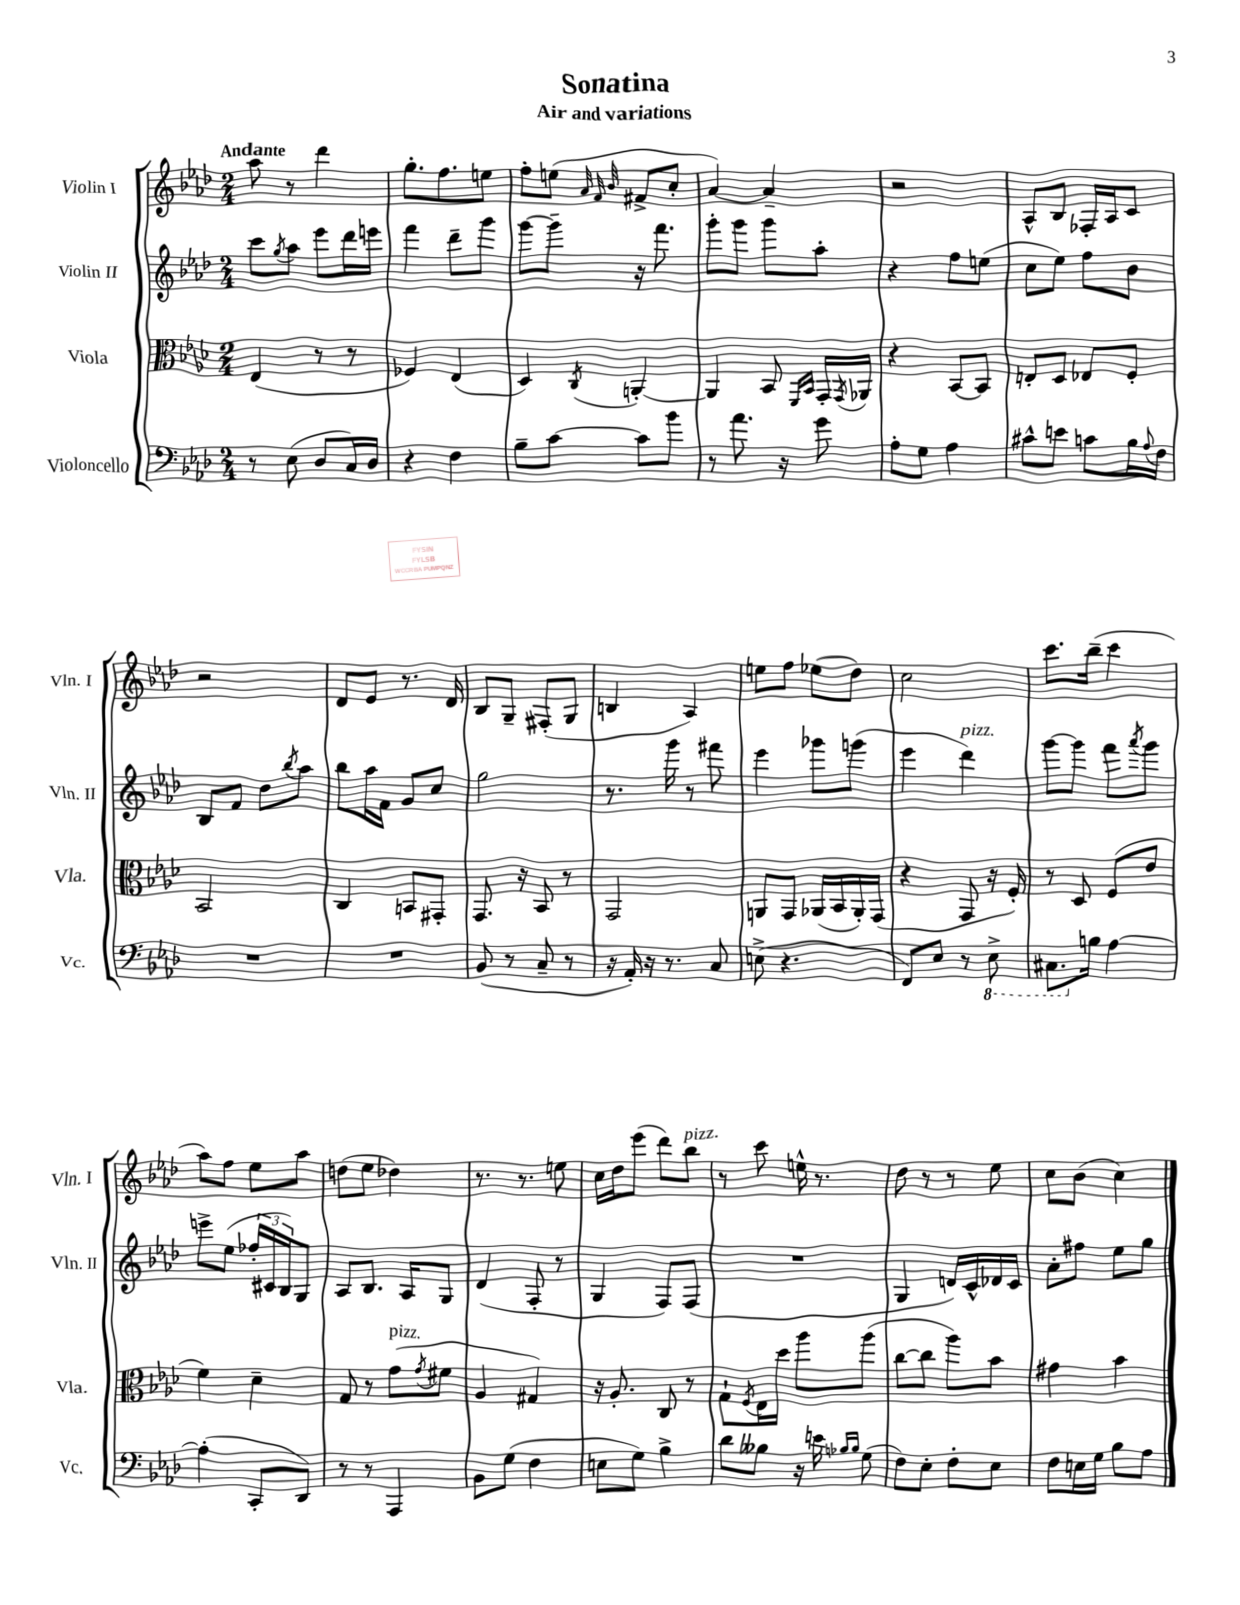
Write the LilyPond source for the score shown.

\header { title = "Sonatina" subtitle = "Air and variations" }
<<
\new StaffGroup <<
\new Staff = "s0" \with { instrumentName = "Violin I" shortInstrumentName = "Vln. I" } {
    \clef treble \key aes \major \numericTimeSignature \time 2/4 \tempo "Andante"
    aes''8 r8 des'''4 |
    g''8.-. f''8. e''8 |
    f''8-. e''8( \grace { aes'32 f'32 bes'32 } fis'8-> c''8-. |
    aes'4~) aes'4-- |
    r2 |
    aes8-^ bes8 fes16-. aes16 c'8 |
    r2 |
    des'8 ees'8 r8. des'16 |
    bes8 g8-- fis8-.( g8 |
    b4 aes4) |
    e''8 f''8 ees''8( des''8) |
    c''2 |
    c'''8. bes''16--( c'''4 |
    aes''8) f''8 ees''8 aes''8 |
    d''8( ees''8 des''4) |
    r8. r8. e''8 |
    c''16 des''16 ees'''8( des'''8) bes''8^\markup { \italic "pizz." } |
    r8 c'''8 e''16-^ r8. |
    des''8 r8 r8 ees''8 |
    c''8 bes'8( c''4) \bar "|." |
}
\new Staff = "s1" \with { instrumentName = "Violin II" shortInstrumentName = "Vln. II" } {
    \clef treble \key aes \major \numericTimeSignature \time 2/4
    c'''8 \acciaccatura { g''8 } aes''8 ees'''8 des'''16 e'''16 |
    f'''4 des'''8-- g'''8 |
    g'''8~ g'''8-- r16 f'''8. |
    g'''8-. g'''8 g'''8 aes''8-. |
    r4 f''8 e''8( |
    c''8 ees''8) f''8 bes'8 |
    bes8 f'8 des''8 \acciaccatura { bes''8 } aes''8 |
    bes''8 aes''16 f'16 g'8 c''8 |
    g''2 |
    r8. g'''16 r8 fis'''8 |
    ees'''4 ges'''8 g'''8( |
    ees'''4 des'''4^\markup { \italic "pizz." }) |
    g'''8~ g'''8 f'''8 \acciaccatura { aes'''8 } g'''8 |
    e'''8-> ees''8( \tuplet 3/2 { fes''16-. cis'16 bes16) } g8 |
    aes8 bes8. aes16 g8 |
    des'4( f8-. r8 |
    g4 f8) f8( |
    R2 |
    g4 d'16) c'16-^ des'16 c'16 |
    aes'8-. fis''8 ees''8 g''8 \bar "|." |
}
\new Staff = "s2" \with { instrumentName = "Viola" shortInstrumentName = "Vla." } {
    \clef alto \key aes \major \numericTimeSignature \time 2/4
    ees4( r8 r8 |
    fes4) ees4( |
    des4) \acciaccatura { c8 } a,4~-. |
    a,4 bes,8 \grace { f,16 bes,16 } g,16-. \acciaccatura { g,8 } aes,16 |
    r4 bes,8~ bes,8 |
    e8-. des8 ees8 f8-. |
    bes,2 |
    c4 b,8 gis,8-. |
    g,8. r16 bes,8 r8 |
    g,2 |
    a,8 g,8 aes,16( bes,16 aes,16-.) g,16( |
    r4 g,8 r16 f16-.) |
    r8 des8 f8( ees'8 |
    f'4) des'4-- |
    g8 r8 g'8^\markup { \italic "pizz." }( \acciaccatura { g'8 } fis'8 |
    aes4 gis4) |
    r16 aes8.-. c8 r8 |
    g8-! \acciaccatura { f8 } ees16 des''16 aes''8 aes''8( |
    c''8~ c''8 aes''8) bes'8 |
    gis'4 bes'4 \bar "|." |
}
\new Staff = "s3" \with { instrumentName = "Violoncello" shortInstrumentName = "Vc." } {
    \clef bass \key aes \major \numericTimeSignature \time 2/4
    r8 ees8( des8 c16) des16 |
    r4 f4 |
    bes8-- c'8~ c'8 bes'8 |
    r8 aes'8. r16 g'8 |
    aes8-. g8 aes4 |
    cis'8-^ e'8 c'8 bes16 \appoggiatura { aes8 } f16 |
    R2 |
    R2 |
    bes,8( r8 c8-- r8 |
    r16 aes,16-.) r16 r8. c8 |
    e8->( r4. |
    f,8) ees8 r8 \ottava #-1 ees,8-> |
    cis,8. \ottava #0 b16 aes4~ |
    aes4-.( c,8-. des,8) |
    r8 r8 aes,,4 |
    bes,8 g8( f4 |
    e8 g8) bes4-> |
    des'8 beses8 r16 e'16 \grace { bes16 bes16 } g8( |
    f8) ees8-. f8-. ees8 |
    f8 e16 g16 bes8 aes8 \bar "|." |
}
>>
>>
\layout { \context { \Score \remove "Bar_number_engraver" } }
